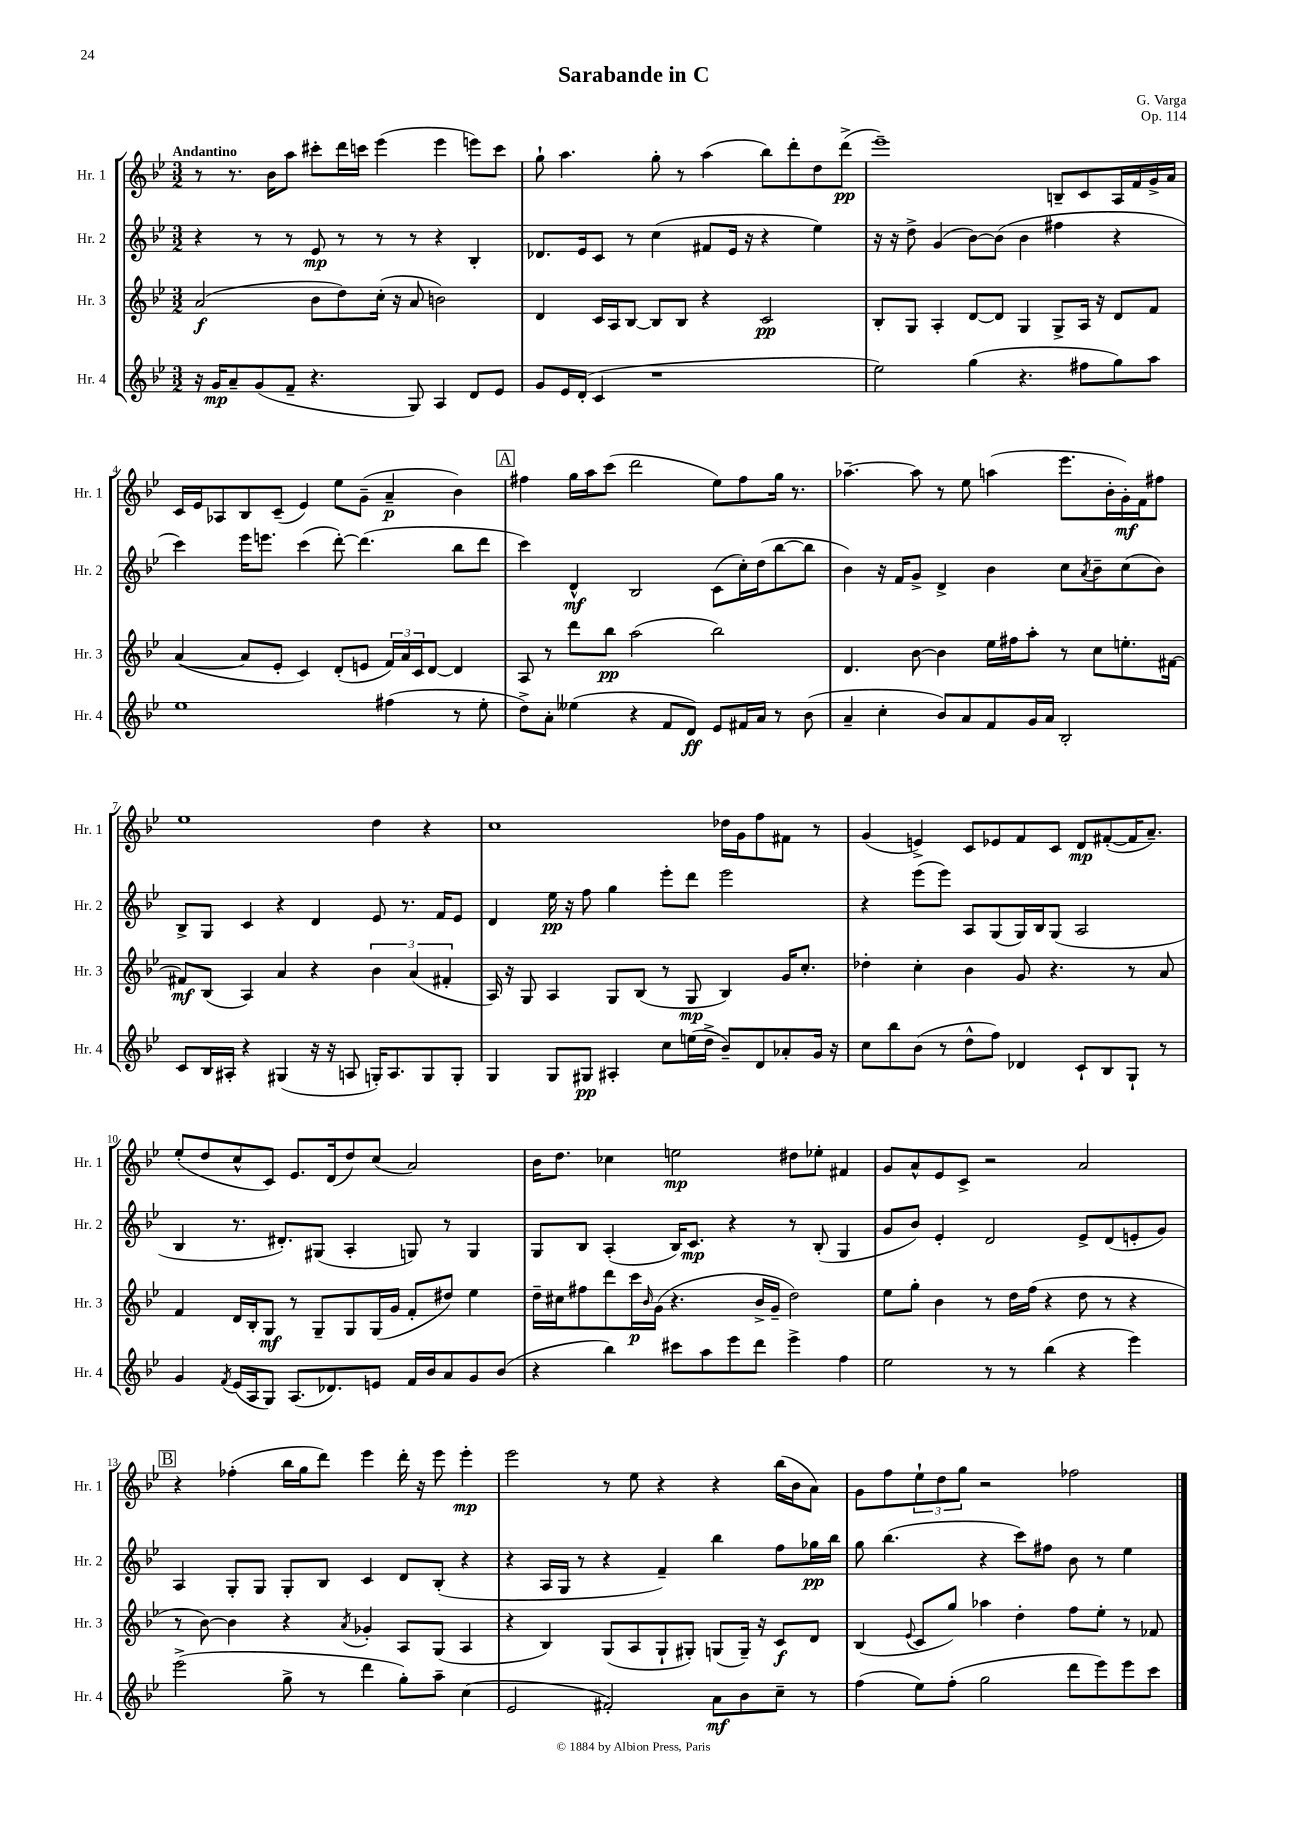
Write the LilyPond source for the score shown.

\header { title = "Sarabande in C" composer = "G. Varga" opus = "Op. 114" }
<<
\new StaffGroup <<
\new Staff = "s0" \with { instrumentName = "Hr. 1" shortInstrumentName = "Hr. 1" } {
    \clef treble \key bes \major \numericTimeSignature \time 3/2 \tempo "Andantino"
    r8 r8. bes'16 a''8 cis'''8-. d'''16 c'''16 ees'''4( ees'''4 e'''8) c'''8 |
    g''8-! a''4. g''8-. r8 a''4( bes''8) d'''8-. d''8 d'''8->\pp( |
    ees'''1--) b8-- c'8 a16 f'16 g'16-> a'16 |
    c'16 ees'16 aes8 bes8 c'8--( ees'4) ees''8 g'8--( a'4--\p bes'4) |
    \mark \markup { \box "A" } fis''4 g''16 a''16 c'''8( d'''2 ees''8) fis''8 g''16 r8. |
    aes''4.~-- aes''8 r8 ees''8 a''4( ees'''8. bes'16-. g'16-.\mf) f'16 fis''8 |
    ees''1 d''4 r4 |
    c''1 des''16 g'16 f''8 fis'8 r8 |
    g'4( e'4->) c'8 ees'8 f'8 c'8 d'8\mp fis'8~-.( fis'16 a'8.--) |
    ees''8-.( d''8 c''8-^ c'8) ees'8. d'16( d''8) c''8( a'2) |
    bes'16 d''8. ces''4 e''2\mp dis''8 ees''8-. fis'4 |
    g'8 a'8-^ ees'8 c'8-> r2 a'2 |
    \mark \markup { \box "B" } r4 fes''4-.( bes''16 g''16 d'''8) ees'''4 d'''16-. r16 ees'''8 ees'''4-.\mp |
    ees'''2 r8 ees''8 r4 r4 bes''16( bes'16 a'8) |
    g'8 f''8 \tuplet 3/2 { ees''8-! d''8 g''8 } r2 fes''2 \bar "|." |
}
\new Staff = "s1" \with { instrumentName = "Hr. 2" shortInstrumentName = "Hr. 2" } {
    \clef treble \key bes \major \numericTimeSignature \time 3/2
    r4 r8 r8 ees'8\mp r8 r8 r8 r4 bes4-. |
    des'8. ees'16 c'8 r8 c''4( fis'8 ees'16 r16 r4 ees''4) |
    r16 r16 d''8-> g'4( bes'8~) bes'8( bes'4 fis''4 r4 |
    c'''4) ees'''16 e'''8. c'''4( d'''8~-.) d'''4.( bes''8 d'''8 |
    \mark \markup { \box "A" } c'''4) d'4-^\mf bes2 c'8( c''16-.) d''16( bes''8~ bes''8 |
    bes'4) r16 f'16 g'8-> d'4-> bes'4 c''8 \acciaccatura { a'8 } bes'8-- c''8( bes'8) |
    bes8-> g8 c'4 r4 d'4 ees'8 r8. f'16 ees'8 |
    d'4 ees''16\pp r16 f''8 g''4 ees'''8-. d'''8 ees'''2 |
    r4 ees'''8( ees'''8) a8 g8( g16) bes16 g8( a2 |
    bes4 r8. dis'8.-.) gis8( a4-. g8) r8 g4 |
    g8 bes8 a4-.( bes16) c'8.\mp r4 r8 bes8-.( g4 |
    g'8 bes'8) ees'4-. d'2 ees'8-> d'8( e'8-. g'8) |
    \mark \markup { \box "B" } a4 g8-. g8 g8-. bes8 c'4 d'8 bes8-.( r4 |
    r4 a16 g16 r8 r4 f'4--) bes''4 f''8 ges''16\pp bes''16 |
    g''8 bes''4.( r4 c'''8) fis''8 bes'8 r8 ees''4 \bar "|." |
}
\new Staff = "s2" \with { instrumentName = "Hr. 3" shortInstrumentName = "Hr. 3" } {
    \clef treble \key bes \major \numericTimeSignature \time 3/2
    a'2\f( bes'8 d''8) c''16-.( r16 a'8 b'2) |
    d'4 c'16 a16 bes8~ bes8 bes8 r4 c'2\pp |
    bes8-. g8 a4-. d'8~ d'8 g4 g8-> a16 r16 d'8 f'8 |
    a'4~( a'8 ees'8-. c'4) d'8-.( e'8 \tuplet 3/2 { f'16) a'16 c'16 } d'8~ d'4 |
    \mark \markup { \box "A" } a8 r8 d'''8 bes''8\pp a''2( bes''2) |
    d'4. bes'8~ bes'4 ees''16 fis''16 a''8-. r8 c''8 e''8.-. fis'16~ |
    fis'8\mf bes8( a4) a'4 r4 \tuplet 3/2 { bes'4 a'4( fis'4-. } |
    a16) r16 g8 a4 g8 bes8( r8 g8\mp bes4) g'16 c''8.-. |
    des''4-. c''4-. bes'4 g'8 r4. r8 a'8 |
    f'4 d'16 bes16-. g8\mf r8 g8-- g8 g16( g'16 f'8-. dis''8) ees''4 |
    d''16-- cis''16 fis''8 d'''8 c'''16\p \grace { bes'16 } g'16( r4. bes'16-> g'16-- d''2) |
    ees''8 g''8-. bes'4 r8 d''16 f''16( r4 d''8 r8 r4 |
    \mark \markup { \box "B" } r8 bes'8~) bes'4 r4 \acciaccatura { a'8 } ges'4-. a8 g8( a4 |
    r4 bes4) g8( a8 g8-! gis8-.) g8( g16--) r16 c'8\f d'8 |
    bes4( \appoggiatura { ees'8 } c'8 g''8) aes''4 d''4-. f''8 ees''8-. r8 fes'8 \bar "|." |
}
\new Staff = "s3" \with { instrumentName = "Hr. 4" shortInstrumentName = "Hr. 4" } {
    \clef treble \key bes \major \numericTimeSignature \time 3/2
    r16 g'16\mp a'8-- g'8( f'8-- r4. g8) a4 d'8 ees'8 |
    g'8 ees'16 d'16-.( c'4 r1 |
    ees''2) g''4( r4. fis''8 g''8) a''8 |
    ees''1 fis''4( r8 ees''8-. |
    \mark \markup { \box "A" } d''8->) a'8-. eeses''4( r4 f'8 d'8\ff) ees'8 fis'16 a'16 r8 bes'8( |
    a'4-- c''4-. bes'8) a'8 f'8 g'16 a'16 bes2-. |
    c'8 bes16 ais16-. r4 gis4( r16 r16 a8 g16-.) a8. g8 g8-. |
    g4 g8 gis8\pp ais4-. c''8 e''16( d''16-> bes'8--) d'8 aes'8-. g'16 r16 |
    c''8 bes''8 bes'8( r8 d''8-^ f''8) des'4 c'8-! bes8 g8-! r8 |
    g'4 \acciaccatura { f'8 } ees'16( a16 g8) a8.( des'8.) e'8 f'16 bes'16 a'8 g'8 bes'8( |
    r4 bes''4) cis'''8 a''8 ees'''8 d'''8 ees'''4-> f''4 |
    ees''2 r8 r8 bes''4( r4 ees'''4) |
    \mark \markup { \box "B" } ees'''2->( g''8-> r8 d'''4 g''8-.) a''8-- c''4( |
    ees'2 fis'2-.) a'8\mf bes'8 c''8-- r8 |
    f''4( ees''8) f''8-.( g''2 d'''8 ees'''8) ees'''8 c'''8 \bar "|." |
}
>>
>>
